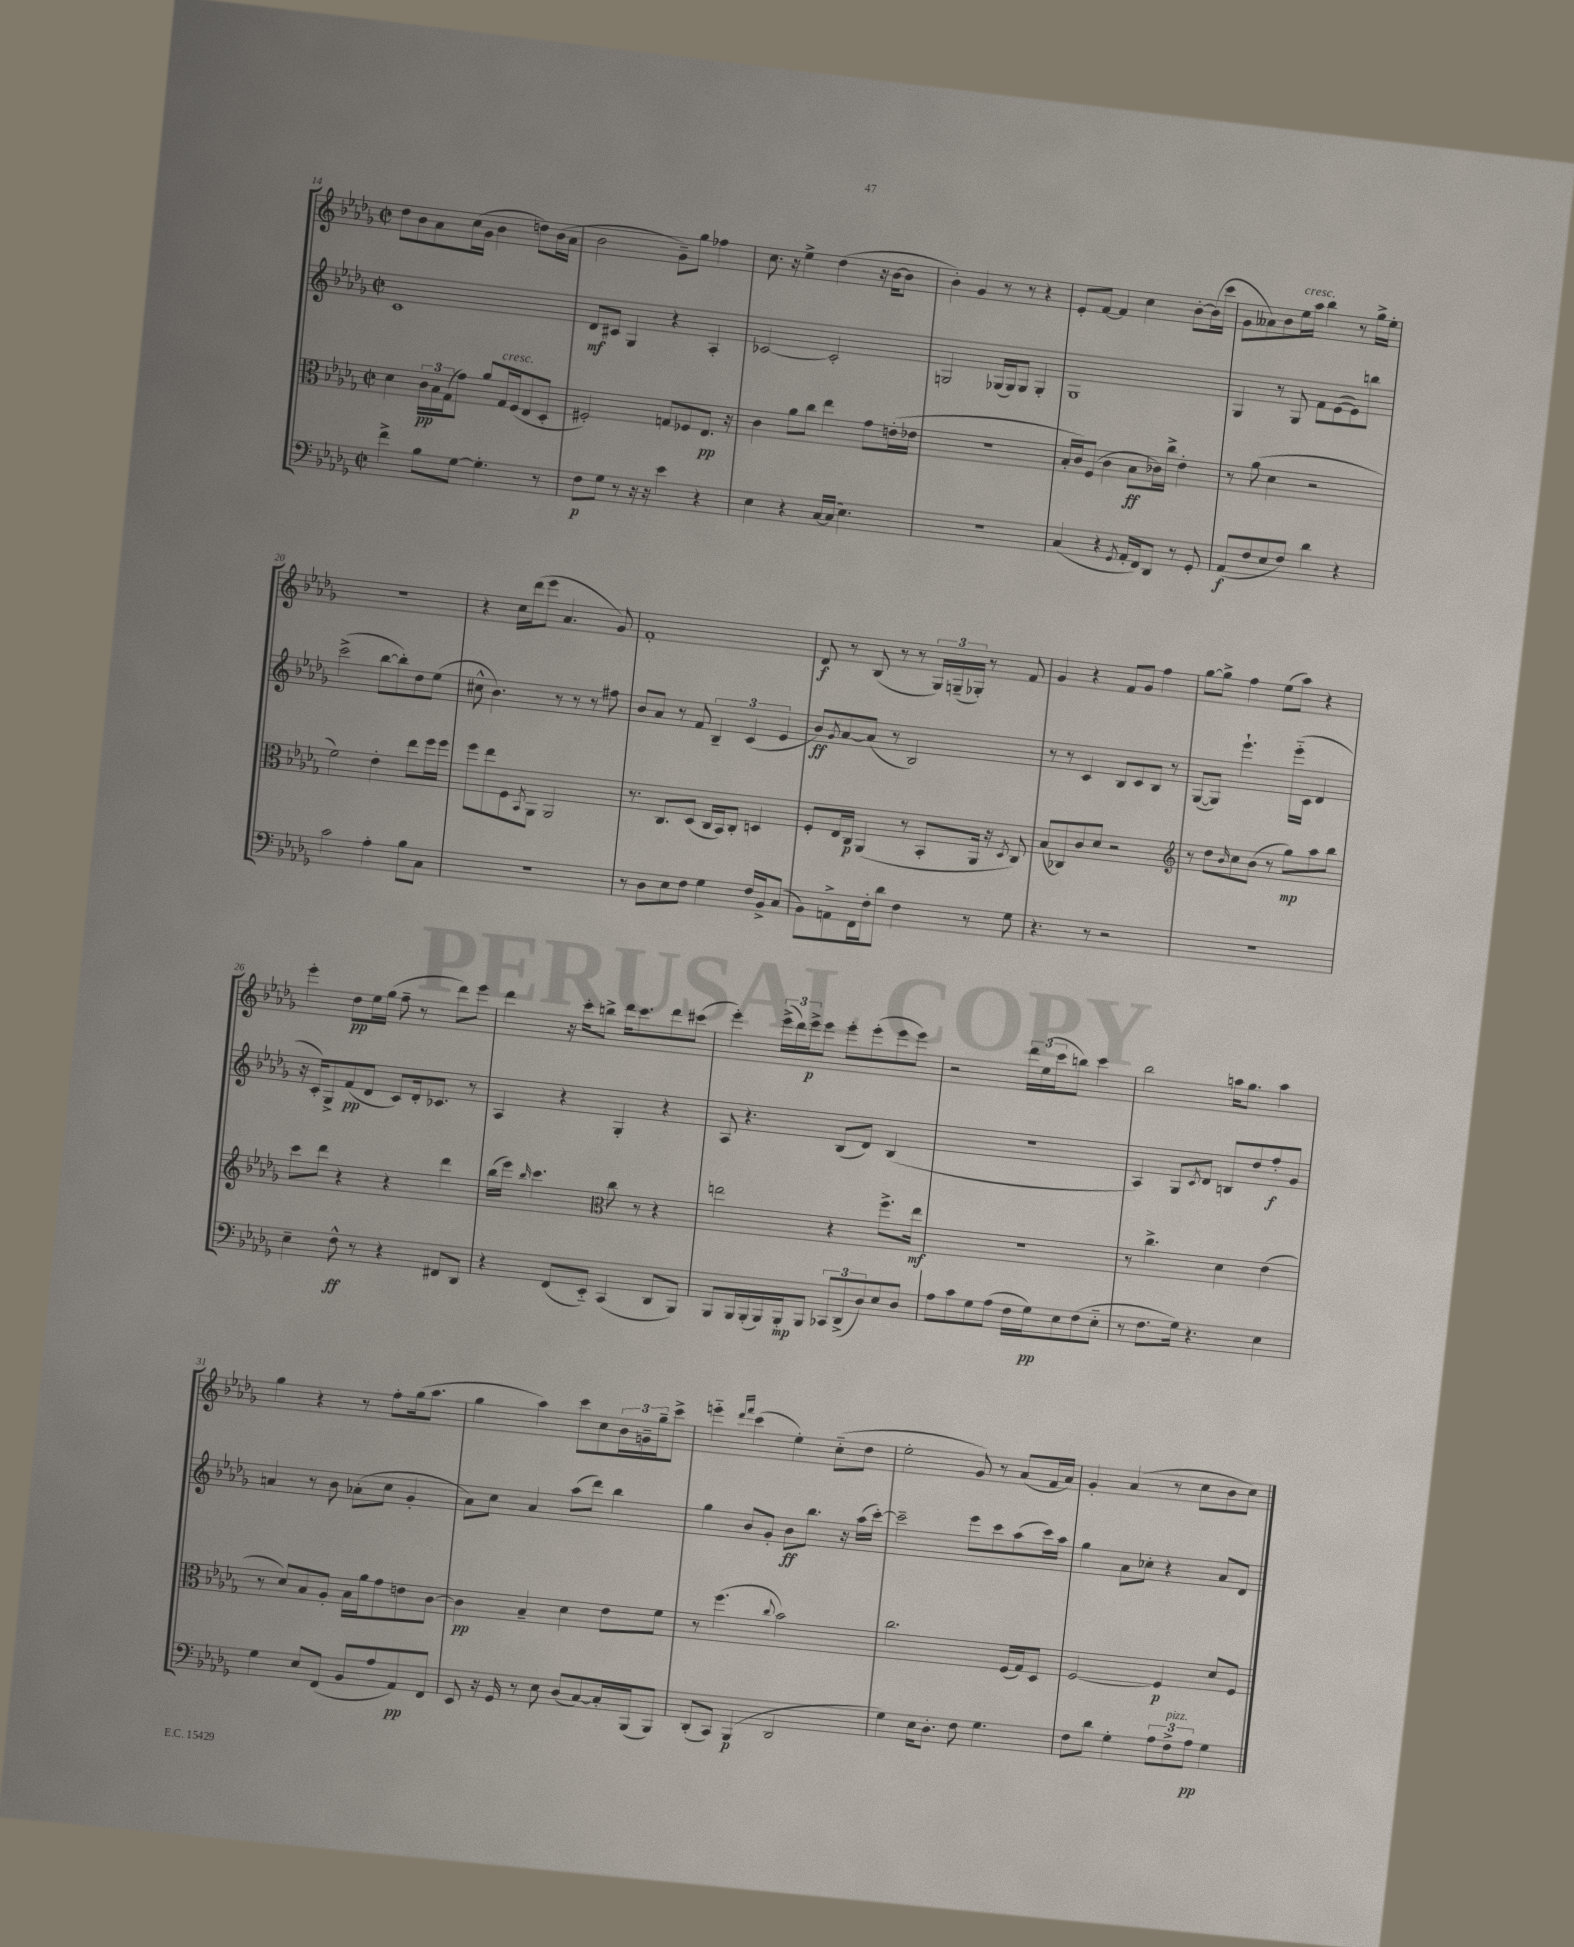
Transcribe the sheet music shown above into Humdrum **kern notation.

**kern	**kern	**kern	**kern
*staff4	*staff3	*staff2	*staff1
*clefF4	*clefC3	*clefG2	*clefG2
*k[b-e-a-d-g-]	*k[b-e-a-d-g-]	*k[b-e-a-d-g-]	*k[b-e-a-d-g-]
*M2/2	*M2/2	*M2/2	*M2/2
*met(c|)	*met(c|)	*met(c|)	*met(c|)
4f^	4d-	1c	8dd-
.	.	.	8b-
8B-	24c	.	8a-
.	24B-	.	.
.	(24G-	.	.
[8G-	8g-)	.	(16cc
.	.	.	16g-
4.G-']	8a-	.	4b-
.	16G-	.	.
.	(16F	.	.
.	8E-	.	8dd)
8r	8D-'	.	(16b-
.	.	.	16a-
=	=	=	=
8F	2F#')	8d-	2b-
8G-	.	8c#	.
8r	.	4G-	.
16r	.	.	.
16r	.	.	.
4e-	8G	4r	8g-~)
.	8F-	.	8gg-
4r	8.E-	4A-'	4ff-
.	16r	.	.
=	=	=	=
4E-	4c	[2c-	8.cc
.	.	.	16r
4r	8a-	.	4ee-^
.	8cc	.	.
[16C	4ee-	2c-']	(4dd-
(16C]	.	.	.
4.E-)	.	.	.
.	8g-	.	16r
.	.	.	[16b-
.	(16e'	.	8b-]
.	16e-	.	.
=	=	=	=
1r	1r	2G	4b-')
.	.	.	4g-
.	.	(16G-	8r
.	.	16G-)	.
.	.	8G-	8r
.	.	4G-'	4r
=	=	=	=
(4C	16B-'	1G-	8e-'
.	16c)	.	.
.	(8F	.	[8f
4r	4c	.	4f]
8qGG-	.	.	.
16AA-'	8B-	.	4cc
16FF)	.	.	.
8DD-	16c-)	.	.
.	16cc^	.	.
8r	4e-'	.	[8b-'
8GG-'	.	.	(16b-]
.	.	.	16ccc
=	=	=	=
(8AA-	8r	4G-	8g-
8F	(8a-	.	8a--)
8E-	4d-	8r	8b-
8F)	.	8G-	16ee-
.	.	.	16aa-
4d-	2r	8f	4bb-
.	.	([8e-	.
4r	.	8e-])	8r
.	.	8bb	16gg-^
.	.	.	16ee-'
=	=	=	=
2c	2f)	(2ccc^	1r
4A-'	4e-'	[8bb-	.
.	.	8bb-'])	.
8B-	8ee-	8dd-	.
8C	16ff	(8ee-	.
.	16ff	.	.
=	=	=	=
1r	8ff	8cc#^^	4r
.	8ee-	4.b-)	.
.	8F	.	16cc
.	.	.	(16ddd-
.	8qBB-	.	.
.	8AA-	.	8eee-
.	2AA-	8r	4.a-
.	.	8r	.
.	.	8r	.
.	.	8ff#	8g-)
=	=	=	=
8r	8.r	8b-	1f'
8D-	.	8a-	.
.	8.C	.	.
8E-	.	8r	.
8F	(8D-	8f	.
4G-	16C	6B-~	.
.	16BB-)	.	.
.	8C'	.	.
.	.	(6c	.
16F	4D	.	.
16BB-^	.	.	.
.	.	6e-	.
(8C	.	.	.
=	=	=	=
8BB-)	8F'	8b-)	8d-
.	.	8qg-	.
8AA^	16E-	[8a-	8r
.	16C	.	.
16FF	(4AA-	(8a-]	(8B-
16F'	.	.	.
8d-	.	8r	8r
4F	8r	2B-)	8r
.	8BB-'	.	24G-)
.	.	.	(24G~
.	.	.	24G-')
8r	16AA-	.	8r
.	16r	.	.
.	8qD-	.	.
8G-	8C)	.	8f
=	=	=	=
4.r	(8B-	8r	4g-
.	8C-)	8r	.
.	8c	4c	4r
8r	8d-	.	.
2r	2r	8B-	8f
.	.	8c	8g-
.	.	8B-	4ff
.	.	8r	.
=	=	=	=
*	*clefG2	*	*
1r	8r	([8G-	[8gg-
.	8dd-	8G-])	8gg-^]
.	16qqb-	.	.
.	8cc	4.eee-`	4ff
.	(8b-	.	.
.	8r	.	(8ee-
.	8gg-)	(16eee-'~	8aa-)
.	.	16c	.
.	8aa-	4d-	4r
.	8bb-	.	.
=	=	=	=
4E-~	8ccc	16r	4eee-'
.	.	16c')	.
.	8ddd-	8G-^	.
8F^^	4r	(8f	8dd-
8r	.	8d-	16ee-
.	.	.	(16gg-
4r	4r	8c)	8ff~
.	.	16d-'	8r
.	.	8.c-	.
8FF#	4ddd-	.	8ddd-)
8DD-	.	8r	8eee-
=	=	=	=
4r	(16bb-	4A-	4ddd-
.	16eee-)	.	.
.	16qqbb-	.	.
.	4.ccc	.	.
(8FF	.	4r	16r
.	.	.	16ccc'
8EE-'~)	.	.	8bb^
*	*clefC3	*	*
(4CC	8cc	4G-'	16ddd-
.	.	.	8.ccc
.	8r	.	.
8DD-	4r	4r	8ddd-
8BBB-)	.	.	(8ccc#
=	=	=	=
8BBB-	2ee	8A-	4eee-')
16BBB-	.	4.r	.
(16BBB-'	.	.	.
16BBB-)	.	.	(24eee-^
.	.	.	24ddd-)
16BBB-'	.	.	.
.	.	.	24eee-^
8BBB-	.	.	8eee-
12CC-	4r	(8B-	8eee-'
(12DD-^	.	.	.
.	.	8d-)	(8eee-'
12D-)	.	.	.
8E-	8.ff^	(4B-	8eee-
8D-	.	.	8eee-)
.	16ee	.	.
=	=	=	=
8A-	1r	1r	2r
8c	.	.	.
8G-	.	.	.
(8A-	.	.	.
16F	.	.	24ddd-
.	.	.	(24ee-
16G-)	.	.	.
.	.	.	24ccc
8E-	.	.	8bb)
(8F	.	.	4ccc
8E-'~	.	.	.
=	=	=	=
8r	8r	4A-)	2bb-
8.F	4.cc^	.	.
.	.	8G-	.
16G-)	.	.	.
.	.	8qc	.
4.r	.	8d-	.
.	4d-	8B	16aa
.	.	.	8.gg-
.	.	8dd-	.
4E-	(4e-	8ff'	4aa
.	.	8g-	.
=	=	=	=
4G-	8r	4a	4gg-
.	8d-)	.	.
8E-	8B-	8r	4r
(8FF	8A-'	8b-	.
8BB-	16B-	(8a-'	8r
.	16a-	.	.
8A-	8g-	8cc	8ff'
8AA-)	8e	4g-'	(16gg-
.	.	.	8.aa-
8FF	[8c	.	.
=	=	=	=
8EE-	4c]	8a-)	4gg-
16r	.	8cc	.
16GG-	.	.	.
8r	4B-~	4a-	4aa-)
8E-	.	.	.
(8D-	4d-	(8aa-	8ccc
[8C)	.	8ddd-)	8cc
16C']	8e-	4bb-	24b-
.	.	.	24g~
(16BBB-	.	.	.
.	.	.	24gg-~
8BBB-)	8f	.	8ccc^
=	=	=	=
(8DD-'	8r	4gg-	4eee'~
8CC)	(4.ff	.	.
.	.	.	16qqddd-
.	.	.	16qqfff
(4BBB-	.	8b-	(4ccc
.	.	8g-'	.
.	8qqcc	.	.
2DD-	2b-)	8b-	4ee-')
.	.	8.bb-	.
.	.	.	(8cc'~
.	.	16r	.
.	.	(16aa-	8dd-
.	.	[16ccc')	.
=	=	=	=
4G-)	2.cc	2ccc~]	2ee-'
16E-	.	.	.
8.D-'	.	.	.
8F	.	8eee-	8g-)
4.G-	.	8ccc	8r
.	(16F	(8aa-	(8a-
.	16G-)	.	.
.	8D-	16ccc)	16f
.	.	16aa-	16a-)
=	=	=	=
8F	[2F	4gg-	4g-'
8d-	.	.	.
4G-'	.	8a-	(4a-
.	.	8cc-'	.
12A-	4F]	4r	8r
12F^	.	.	.
.	.	.	8cc
12A-	.	.	.
4G-	8d-	8a-	8b-
.	8F	8d-	8cc)
==	==	==	==
*-	*-	*-	*-
